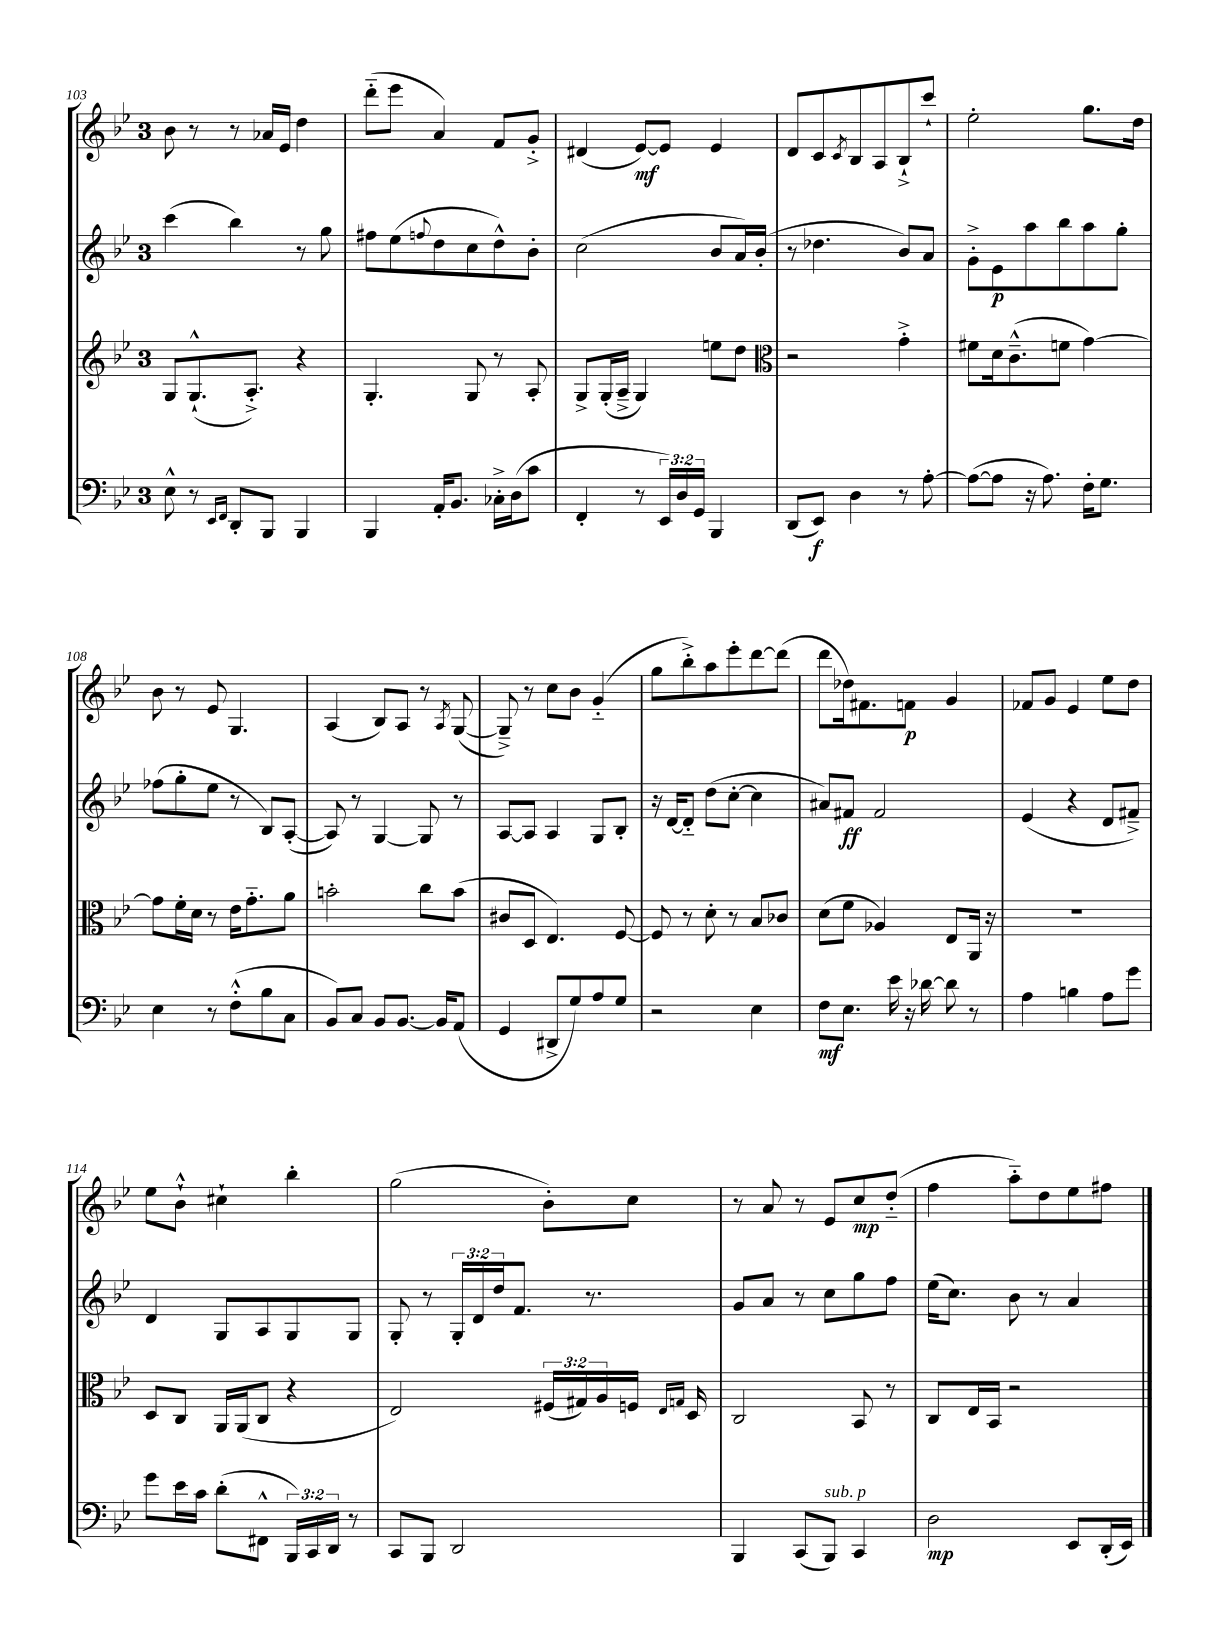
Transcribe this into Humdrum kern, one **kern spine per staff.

**kern	**dynam	**kern	**kern	**dynam	**kern	**dynam
*part4	*part4	*part3	*part2	*part2	*part1	*part1
*staff4	*staff4	*staff3	*staff2	*staff2	*staff1	*staff1
*clefF4	*	*clefG2	*clefG2	*	*clefG2	*
*k[b-e-]	*	*k[b-e-]	*k[b-e-]	*	*k[b-e-]	*
*M3/4	*	*M3/4	*M3/4	*	*M3/4	*
=103	=103	=103	=103	=103	=103	=103
8E-^^\	.	8G/L	(4ccc\	.	8b-\	.
8r	.	(8.G`^^/	.	.	8r	.
16qqEE-/LL	.	.	.	.	.	.
16qqFF/JJ	.	.	.	.	.	.
8DD'/L	.	.	4bb-\)	.	8r	.
.	.	8.A'^/J)	.	.	.	.
8BBB-/J	.	.	.	.	16a-X/LL	.
.	.	.	.	.	16e-/JJ	.
4BBB-/	.	4r	8r	.	4dd\	.
.	.	.	8gg\	.	.	.
=104	=104	=104	=104	=104	=104	=104
4BBB-/	.	4.G'/	8ff#X\L	.	(8ddd\L	.
.	.	.	(8ee-\	.	8eee-\J	.
.	.	.	8qqffn/	.	.	.
16AA'/KL	.	.	8dd\	.	4a/)	.
8.BB-/J	.	.	.	.	.	.
.	.	8G/	8cc\	.	.	.
16C-X'^\LL	.	8r	8dd^^\)	.	8f/L	.
(16D\J	.	.	.	.	.	.
8c\J	.	8A'/	8b-'\J	.	8g'^/J	.
=105	=105	=105	=105	=105	=105	=105
4FF'/	.	8G^/L	(2cc\	.	(4d#X/	.
.	.	(16G'/L	.	.	.	.
.	.	16A~^/JJ	.	.	.	.
8r	.	4G/)	.	.	[8e-/L)	mf
24EE-/LL)	.	.	.	.	8e-/J]	.
24D/	.	.	.	.	.	.
24GG/JJ	.	.	.	.	.	.
4BBB-/	.	8een\L	8b-/L	.	4e-/	.
.	.	8dd\J	16a/L)	.	.	.
.	.	.	(16b-'/JJ	.	.	.
=106	=106	=106	=106	=106	=106	=106
*	*	*clefC3	*	*	*	*
(8DD/L	.	2r	8r	.	8d/L	.
8EE-/J)	f	.	4.dd-X\	.	8c/	.
.	.	.	.	.	8qc/	.
4D\	.	.	.	.	8B-/	.
.	.	.	.	.	8A/	.
8r	.	4g'^\	8b-/L)	.	8B-`^/	.
[8A'\	.	.	8a/J	.	8ccc`/J	.
=107	=107	=107	=107	=107	=107	=107
(8A\L_	.	8f#X\L	8g'^\L	.	2ee-'\	.
8A\J]	.	16d\k	8e-\	p	.	.
.	.	(8.c~^^\	.	.	.	.
16r	.	.	8aa\	.	.	.
8.A\)	.	.	.	.	.	.
.	.	8fn\J	8bb-\	.	.	.
16F'\KL	.	[4g\)	8aa\	.	8.gg\L	.
8.G\J	.	.	.	.	.	.
.	.	.	8gg'\J	.	.	.
.	.	.	.	.	16dd\Jk	.
!!LO:LB:g=z
=108	=108	=108	=108	=108	=108	=108
4E-\	.	8g\L]	(8ff-X\L	.	8b-\	.
.	.	16f'\L	8gg'\	.	8r	.
.	.	16d\JJ	.	.	.	.
8r	.	8r	8ee-\J	.	8e-/	.
(8F'^^\L	.	16e-\KL	8r	.	4.G/	.
.	.	8.g\	.	.	.	.
8B-\	.	.	8B-/L)	.	.	.
8C\J	.	8a\J	([8A'/J	.	.	.
=109	=109	=109	=109	=109	=109	=109
8BB-/L)	.	2bn'\	8A/])	.	(4A/	.
8C/J	.	.	8r	.	.	.
8BB-/L	.	.	[4G/	.	8B-/L)	.
[8.BB-/J	.	.	.	.	8A/J	.
.	.	8cc\L	8G/]	.	8r	.
16BB-/KL]	.	.	.	.	.	.
.	.	.	.	.	8qA/	.
(8AA/J	.	(8b\J	8r	.	([8G/	.
=110	=110	=110	=110	=110	=110	=110
4GG/	.	8c#X/L	[8A/L	.	8G~^/])	.
.	.	8D/J	8A/J]	.	8r	.
8DD#X^/L	.	4.E-/)	4A/	.	8cc\L	.
8G/)	.	.	.	.	8b-\J	.
8A/	.	.	8G/L	.	(4g/	.
8G/J	.	[8F/	8B-'/J	.	.	.
=111	=111	=111	=111	=111	=111	=111
2r	.	8F/]	16r	.	8gg\L	.
.	.	.	[16d/KL	.	.	.
.	.	8r	8d/J]	.	8bb-'^\)	.
.	.	8d'\	(8dd\L	.	8aa\	.
.	.	8r	[8cc'\J	.	8eee-'\	.
4E-\	.	8B-/L	4cc\]	.	[8ddd\	.
.	.	8c-X/J	.	.	(8ddd\J]	.
=112	=112	=112	=112	=112	=112	=112
8F\L	mf	(8d\L	8a#X/L)	.	8ddd\L	.
8.E-\J	.	8f\J	8f#X/J	ff	16dd-X\k)	.
.	.	.	.	.	8.f#X\	.
.	.	4A-X/)	2f#/	.	.	.
16e-\	.	.	.	.	.	.
16r	.	.	.	.	8fn\J	p
[16d-X\	.	.	.	.	.	.
8d-\]	.	8E-/L	.	.	4g/	.
8r	.	16AA/Jk	.	.	.	.
.	.	16r	.	.	.	.
=113	=113	=113	=113	=113	=113	=113
4A\	.	2.r	(4e-/	.	8f-X/L	.
.	.	.	.	.	8g/J	.
4Bn\	.	.	4r	.	4e-/	.
8A\L	.	.	8d/L	.	8ee-\L	.
8g\J	.	.	8f#X~^/J)	.	8dd\J	.
!!LO:LB:g=z
=114	=114	=114	=114	=114	=114	=114
8g\L	.	8D/L	4d/	.	8ee-\L	.
16e-\L	.	8C/J	.	.	8b-`^^\J	.
16c\JJ	.	.	.	.	.	.
(8d'\L	.	16AA/LL	8G/L	.	4cc#X`\	.
.	.	(16AA/J	.	.	.	.
8FF#X^^\J	.	8C/J	8A/	.	.	.
24BBB-/LL)	.	4r	8G/	.	4bb-'\	.
24CC/	.	.	.	.	.	.
24DD/JJ	.	.	.	.	.	.
8r	.	.	8G/J	.	.	.
=115	=115	=115	=115	=115	=115	=115
8CC/L	.	2E-/)	8G'/	.	(2gg\	.
8BBB-/J	.	.	8r	.	.	.
2DD/	.	.	24G'/LL	.	.	.
.	.	.	24d/	.	.	.
.	.	.	24dd/J	.	.	.
.	.	.	8.f/J	.	.	.
.	.	(24F#X/LL	.	.	8b-'\L)	.
.	.	24G#X/)	.	.	.	.
.	.	.	8.r	.	.	.
.	.	24A/	.	.	.	.
.	.	16Fn/JJ	.	.	8cc\J	.
.	.	16qqE-/LL	.	.	.	.
.	.	16qqGn/JJ	.	.	.	.
.	.	16D/	.	.	.	.
=116	=116	=116	=116	=116	=116	=116
4BBB-/	.	2C/	8g/L	.	8r	.
.	.	.	8a/J	.	8a/	.
(8CC/L	.	.	8r	.	8r	.
!LO:TX:a:i:t=sub. p	!	!	!	!	!	!
8BBB-/J)	.	.	8cc\L	.	8e-/L	.
4CC/	.	8BB-/	8gg\	.	8cc/	mp
.	.	8r	8ff\J	.	(8dd/J	.
=117	=117	=117	=117	=117	=117	=117
2D\	mp	8C/L	(16ee-\KL	.	4ff\	.
.	.	.	8.cc\J)	.	.	.
.	.	16E-/L	.	.	.	.
.	.	16BB-/JJ	.	.	.	.
.	.	2r	8b-\	.	8aa\L)	.
.	.	.	8r	.	8dd\	.
8EE-/L	.	.	4a/	.	8ee-\	.
(16DD'/L	.	.	.	.	8ff#X\J	.
16EE-/JJ)	.	.	.	.	.	.
==	==	==	==	==	==	==
*-	*-	*-	*-	*-	*-	*-
